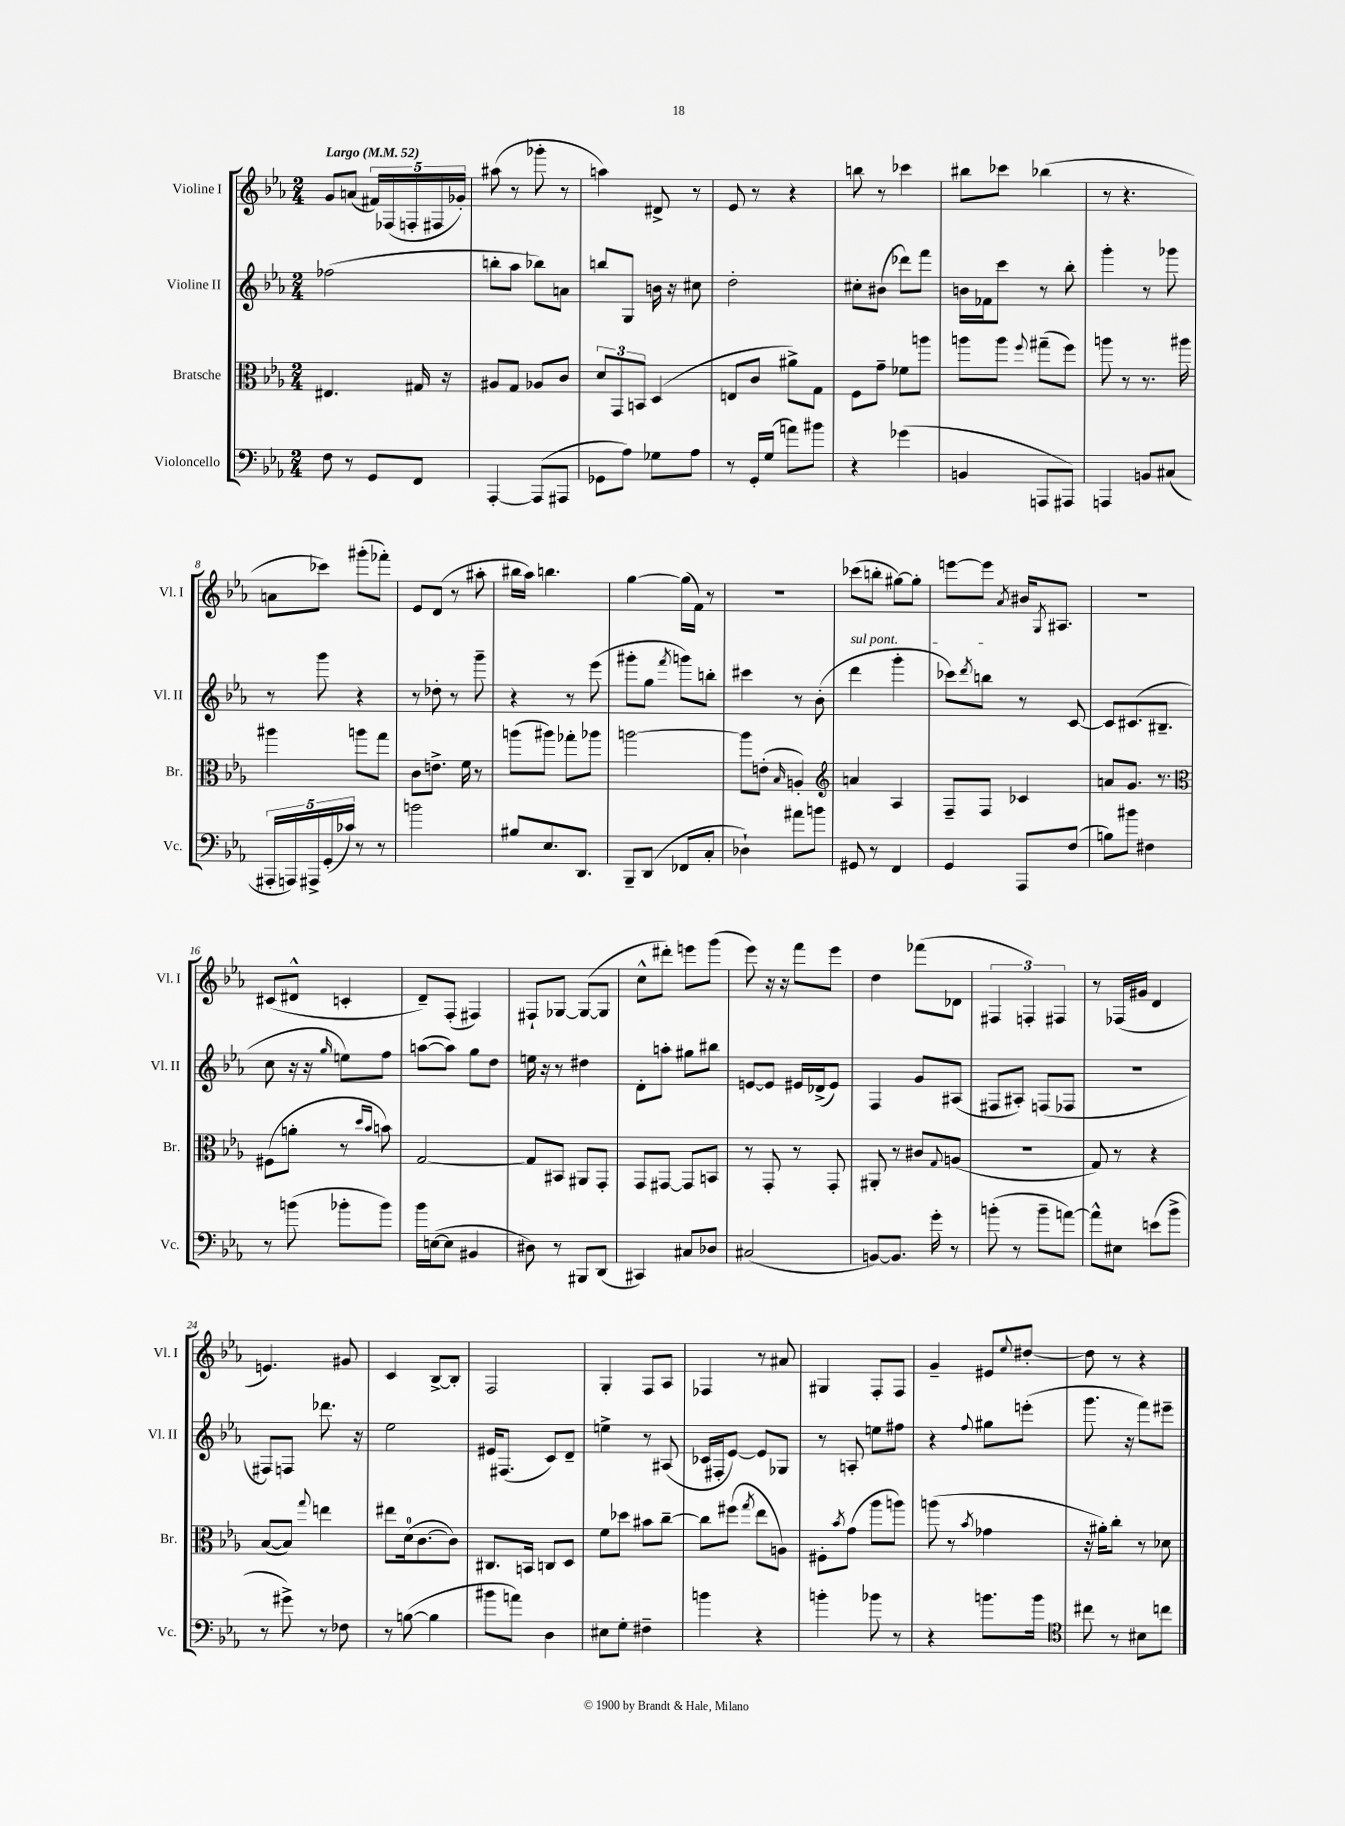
<<
\new StaffGroup <<
\new Staff = "s0" \with { instrumentName = "Violine I" shortInstrumentName = "Vl. I" } {
    \clef treble \key ees \major \numericTimeSignature \time 2/4 \tempo "Largo" 4 = 52
    g'8 a'8( \tuplet 5/4 { fis'16) fes16( f16-. fis16 ges'16-.) } |
    ais''8( r8 ges'''8-. r8 |
    a''4) dis'8-> r8 |
    ees'8 r8 r4 |
    b''8 r8 ces'''4 |
    bis''8 ces'''8 bes''4( |
    r8 r4. |
    a'8 ces'''8) gis'''8-.( fes'''8-.) |
    ees'8 d'8( r8 ais''8-. |
    bis''16 aes''16) b''4. |
    g''4~ g''16( f'16) r8 |
    R2 |
    ces'''8( b''8-. gis''8~) gis''8-. |
    e'''8~ e'''8 \acciaccatura { aes'8 } bis'16 \acciaccatura { g8 } ais8. |
    r2 |
    cis'8( dis'8-^ c'4-. |
    d'8--) f8-.( fis4) |
    fis8-! ges8~ ges8~( ges8 |
    c''8-^ dis'''8-.) e'''8 g'''8( |
    ees'''8) r16 r16 f'''8 ees'''8 |
    d''4 fes'''8( des'8 |
    \tuplet 3/2 { fis4 f4-.) fis4 } |
    r8 fes16( gis'16 d'4 |
    e'4.) gis'8 |
    c'4 bes8~-> bes8-. |
    f2 |
    g4-. f8 aes8 |
    fes4 r8 ais'8 |
    gis4 f8-. f8 |
    g'4-- eis'8 \appoggiatura { ees''8 } dis''8~-. |
    dis''8 r8 r4 \bar "|." |
}
\new Staff = "s1" \with { instrumentName = "Violine II" shortInstrumentName = "Vl. II" } {
    \clef treble \key ees \major \numericTimeSignature \time 2/4
    fes''2( |
    b''8-. aes''8 bes''8) a'8 |
    b''8 g8 b'16 r16 cis''8 |
    d''2-. |
    cis''8-. bis'8( des'''8) f'''8 |
    b'16 fes'16 c'''8 r8 bes''8-. |
    g'''4-. r8 ges'''8 |
    r8 g'''8 r4 |
    r8 des''8-. r8 g'''8-- |
    r4 r8 ees'''8( |
    gis'''8-. g''8 \acciaccatura { f'''8 } g'''8) b''8-. |
    cis'''4 r8 bes'8-.( |
    \once \override TextSpanner.bound-details.left.text = \markup { \italic "sul pont." } d'''4\startTextSpan g'''4-. |
    ces'''8) \acciaccatura { d'''8 } b''8\stopTextSpan r8 c'8~ |
    c'8 cis'8.( bis8.-- |
    c''8 r16 r16 \grace { g''16 } e''8) f''8 |
    a''8~( a''8) g''8 d''8 |
    e''16 r16 r8 dis''4 |
    d'8-. a''8-. gis''8 bis''8 |
    e'8~ e'8 eis'16 des'16->( eis'8) |
    f4 g'8 ais8( |
    fis8 ais8-.) f8( fes8 |
    r2 |
    fis8) f8 des'''8. r16 |
    ees''2 |
    eis'16 fis8.( c'8) d'8-- |
    e''4-> r8 ais8( |
    ces'16 fis16-. ees'8~) ees'8 ges8 |
    r8 a8-. e''8 fis''8 |
    r4 \appoggiatura { f''8 } gis''8 e'''8-.( |
    g'''8. r16 f'''8) eis'''8-- \bar "|." |
}
\new Staff = "s2" \with { instrumentName = "Bratsche" shortInstrumentName = "Br." } {
    \clef alto \key ees \major \numericTimeSignature \time 2/4
    eis4. gis16 r16 |
    ais8 g8 aes8 c'8 |
    \tuplet 3/2 { d'8 g,8 b,8 } d4( |
    e8 c'8 ais'8->) g8 |
    f8 g'8-- fes'8 a''8 |
    a''8 a''8 \appoggiatura { f''8 } gis''8--( f''8) |
    a''8 r8 r8. ais''16 |
    ais''4 a''8 g''8 |
    c'8 e'8.-> f'16 r8 |
    a''8( ais''8) ges''8-. aes''8 |
    a''2~ |
    a''8 e'8-.( \grace { bes16 } a4-.) |
    \clef treble a'4 aes4 |
    f8-- f8 ces'4 |
    a'8 g'8. r8. |
    \clef alto fis8( a'8-. r8 \grace { d''16 bes'16 } b'8) |
    g2~ |
    g8 bis,8 ais,8 g,8-. |
    g,8 gis,8~ gis,8 b,8 |
    r8 g,8-. r8 g,8-. |
    ais,8-. r8 cis'8 \appoggiatura { g8 } a8( |
    R2 |
    g8) r8 r4 |
    bes8~( bes8) \appoggiatura { g''8 } e''4 |
    eis''8 d'16-0( c'8.~ c'8) |
    cis8. b,16 c8 d8 |
    f'8 des''8 bis'8 c''8~-- |
    c''8 fis''8( \acciaccatura { g''8 } ees''8 a8) |
    fis8-. \acciaccatura { bes'8 } g'8( aes''8 a''8) |
    a''8( r8 \acciaccatura { bes'8 } ges'4 |
    r16 ais'16-.) c''8-. r8 des'8 \bar "|." |
}
\new Staff = "s3" \with { instrumentName = "Violoncello" shortInstrumentName = "Vc." } {
    \clef bass \key ees \major \numericTimeSignature \time 2/4
    f8 r8 g,8 f,8 |
    aes,,4~-. aes,,8( ais,,8 |
    ges,8 aes8) ges8 aes8 |
    r8 g,16-. g16( a'8) bis'8 |
    r4 ges'4( |
    b,4 a,,8 ais,,8) |
    a,,4 b,8 cis8( |
    \tuplet 5/4 { ais,,16-. a,,16) ais,,16-> g,16-.( ces'16) } r8 r8 |
    b'2 |
    bis8 ees8. d,8. |
    bes,,8-- d,8( fes,8 c8-. |
    des4-!) ais'8 b'8 |
    gis,8 r8 f,4 |
    g,4 aes,,8 f8( |
    b8) bis'8 fis4 |
    r8 b'8( bes'8-. bes'8) |
    bes'16 e16~( e8 bis,4 |
    dis8) r8 bis,,8 d,8( |
    cis,4) cis8 des8 |
    cis2( |
    b,8~) b,8. g'16-. r8 |
    b'8-.( r8 b'8-- a'8~) |
    a'8-^ eis8 e'8( bes'8-> |
    r8 gis'8->) r8 fes8 |
    r8 b8~( b4 |
    bis'8 a'8) d4 |
    eis8 g8-. fis4-- |
    b'4 r4 |
    b'4-. bes'8 r8 |
    r4 b'8. b'16 |
    \clef tenor cis''8 r8 bis8 c''8 \bar "|." |
}
>>
>>
